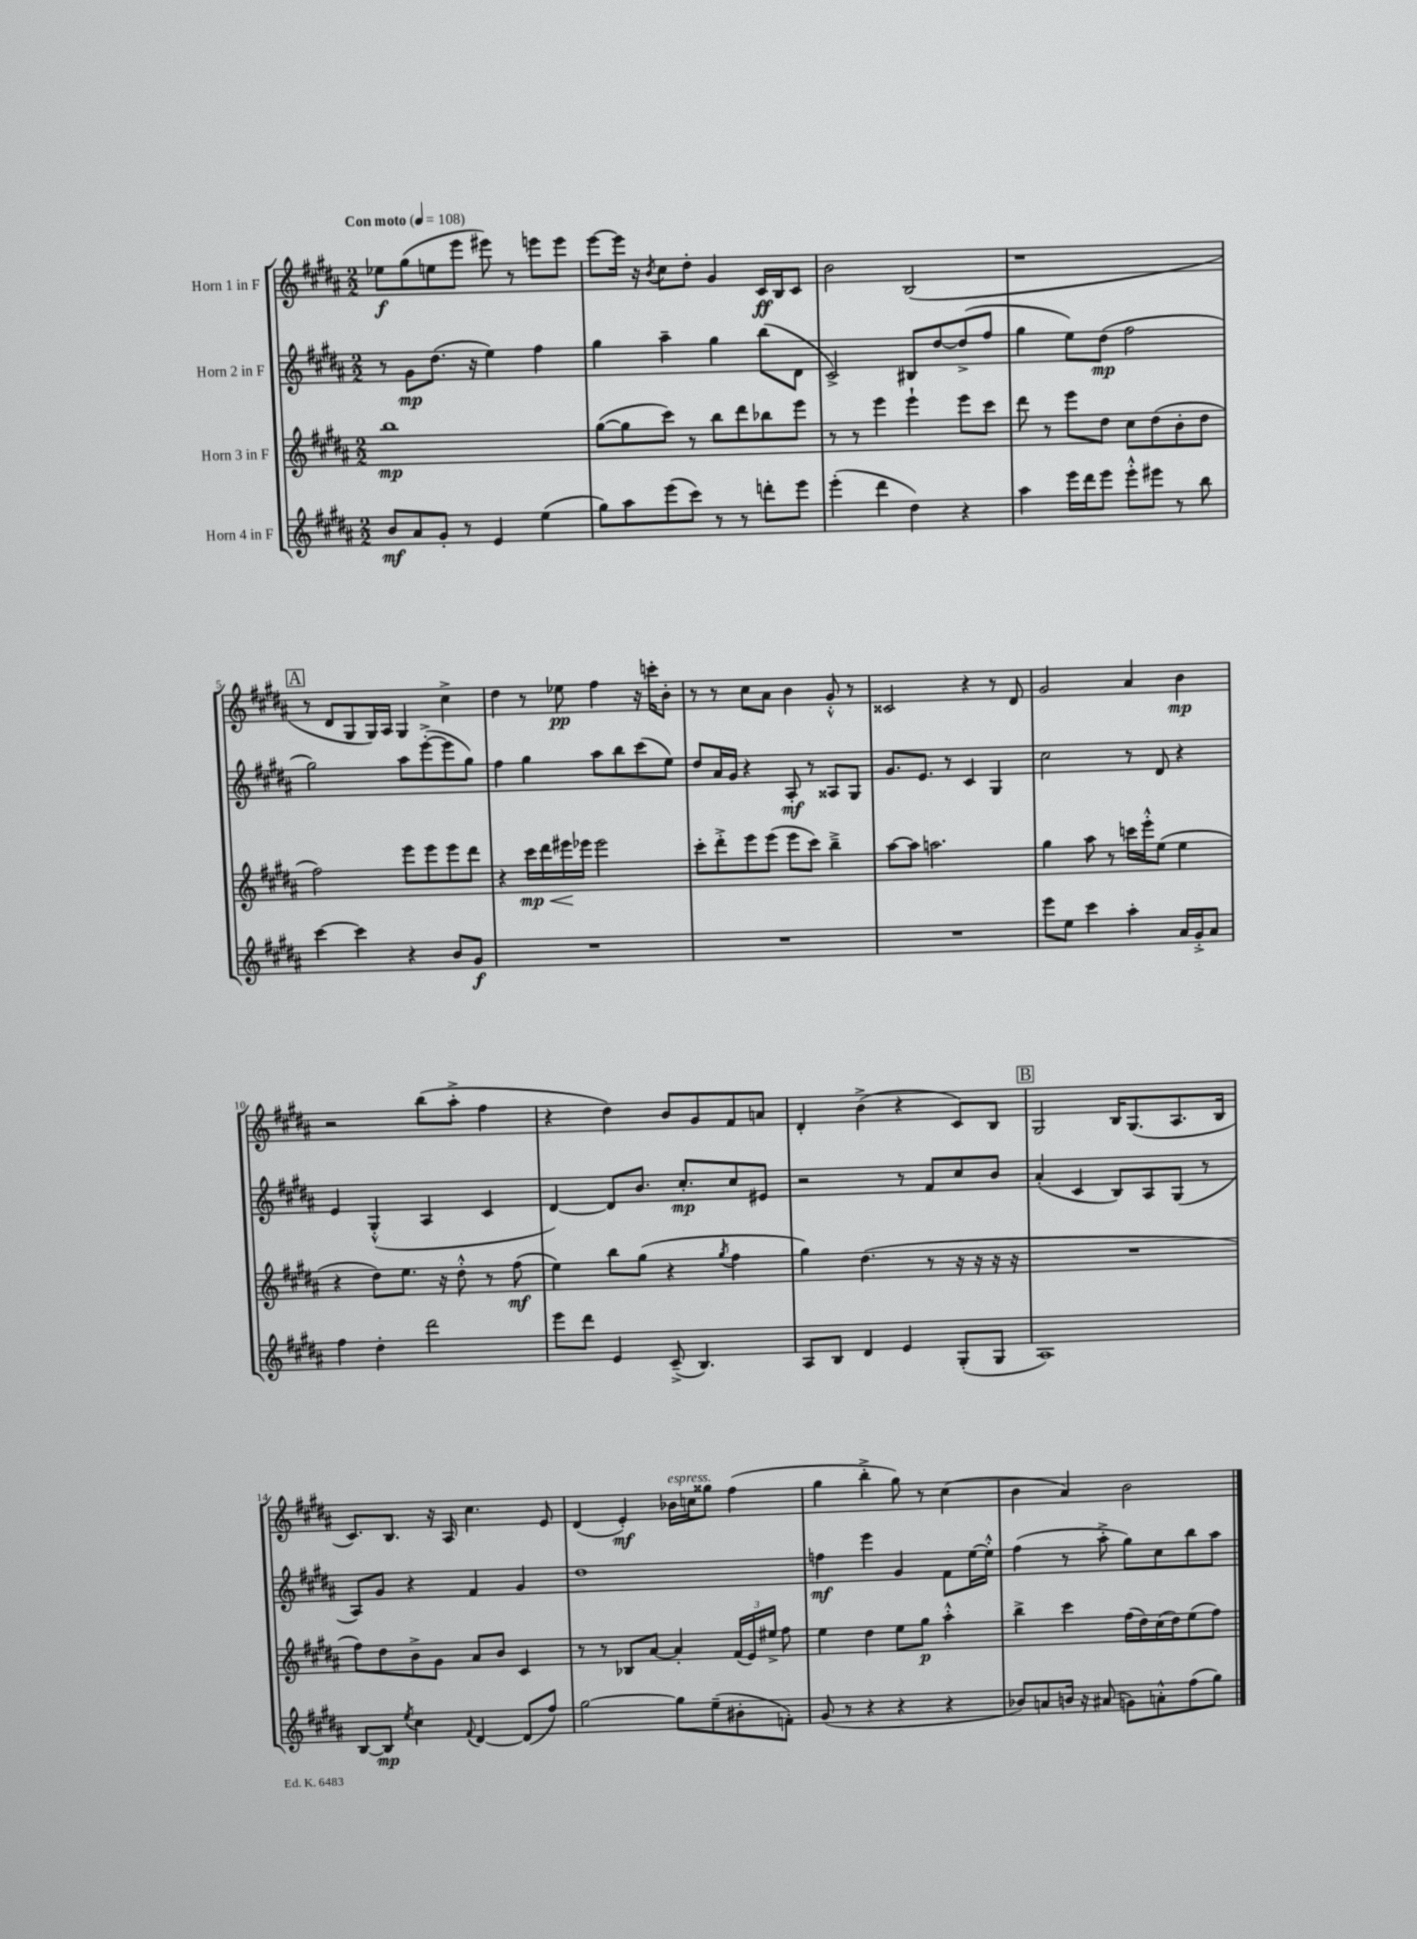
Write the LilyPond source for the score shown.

<<
\new StaffGroup <<
\new Staff = "s0" \with { instrumentName = "Horn 1 in F" } {
    \clef treble \key b \major \numericTimeSignature \time 2/2 \tempo "Con moto" 4 = 108
    \autoBeamOff ees''8[\f gis''8( e''8 e'''8] eis'''8) r8 e'''8[ e'''8] |
    e'''8[~ e'''16] r16 \acciaccatura { b'8 } cis''8[ dis''8]-. gis'4 cis'16[\ff b16 cis'8] |
    b'2 b2( |
    r1 |
    \mark \markup { \box "A" } r8 dis'8[ gis8 gis16) ais16] gis4 cis''4-> |
    dis''4 r8 ees''8\pp fis''4 r16 c'''16[-. b'8]-. |
    r8 r8 cis''8[ ais'8] b'4 gis'8-.-^ r8 |
    cisis'2 r4 r8 dis'8 |
    gis'2 ais'4 b'4\mp |
    r2 b''8[( ais''8]-.-> fis''4 |
    r4 dis''4) b'8[ gis'8 fis'8 a'8] |
    dis'4-. b'4->( r4 cis'8[) b8] |
    \mark \markup { \box "B" } gis2 b16[ gis8.( ais8. b16] |
    cis'8.[) b8.] r16 ais16 cis''4. e'8 |
    dis'4( e'4-.\mf) bes'16[^\markup { \italic "espress." } c''16 gisis''8] fis''4( |
    gis''4 b''4-.-> gis''8) r8 cis''4( |
    b'4 ais'4) b'2 \bar "|." |
}
\new Staff = "s1" \with { instrumentName = "Horn 2 in F" } {
    \clef treble \key b \major \numericTimeSignature \time 2/2
    \autoBeamOff r8 gis'8[\mp dis''8.]( r16 e''4) fis''4 |
    gis''4 ais''4-- gis''4 b''8[( dis'8] |
    cis'2->) bis8[ dis''8~ dis''8->( fis''8] |
    gis''4 e''8[) dis''8]\mp( fis''2 |
    \mark \markup { \box "A" } gis''2) ais''8[ e'''8~-.->( e'''8 gis''8]) |
    fis''4 gis''4 ais''8[ b''8 cis'''8( e''8]) |
    dis''8[ ais'16 gis'16] r4 ais8-.\mf r8 aisis8[ gis8] |
    gis'8.[ e'8.] r8 cis'4 gis4 |
    cis''2 r8 dis'8 r4 |
    e'4 gis4-.-^( ais4 cis'4 |
    dis'4~) dis'8[ b'8.] cis''8.[-.\mp cis''8 eis'8] |
    r2 r8 fis'8[ cis''8 b'8] |
    \mark \markup { \box "B" } ais'4-.( cis'4 b8[) ais8 gis8]( r8 |
    ais8[) gis'8] r4 fis'4 gis'4 |
    dis''1 |
    f''4\mf e'''4 gis'4 fis'8[ e''16~ e''16]-.-^ |
    fis''4( r8 ais''8-.-> gis''8[) cis''8 b''8 ais''8] \bar "|." |
}
\new Staff = "s2" \with { instrumentName = "Horn 3 in F" } {
    \clef treble \key b \major \numericTimeSignature \time 2/2
    \autoBeamOff b''1\mp |
    gis''8[~( gis''8 cis'''8]) r8 b''8[ dis'''8 bes''8 e'''8] |
    r8 r8 e'''4 e'''4-! e'''8[ cis'''8] |
    dis'''8 r8 e'''8[ dis''8] cis''8[ dis''8( b'8-. dis''8] |
    \mark \markup { \box "A" } fis''2) e'''8[ e'''8 e'''8 dis'''8] |
    r4 cis'''16[\mp\< dis'''16 eis'''16\! ees'''16] ees'''2 |
    cis'''8[-. dis'''8-.-> e'''8 e'''8]( e'''8[ cis'''8]) b''4---> |
    ais''8[~ ais''8] a''2. |
    gis''4 ais''8 r8 c'''16[ e'''16-.-^ e''8]( e''4 |
    r4 dis''8[) e''8.] r16 dis''8-.-^ r8 fis''8\mf( |
    e''4) b''8[ gis''8]( r4 \acciaccatura { gis''8 } fis''4 |
    gis''4) dis''4.( r8 r16 r16 r16 r16 |
    \mark \markup { \box "B" } R1 |
    fis''8[) dis''8 b'8-> gis'8] ais'8[ b'8] cis'4 |
    r8 r8 bes8[ ais'8]~ ais'4-. \tuplet 3/2 { fis'16[( e'16) eis''16]-> } fis''8 |
    e''4 dis''4 e''8[ gis''8]\p ais''4-.-^ |
    b''4-> cis'''4 fis''16[( dis''16) cis''16( dis''16) e''8( fis''8]) \bar "|." |
}
\new Staff = "s3" \with { instrumentName = "Horn 4 in F" } {
    \clef treble \key b \major \numericTimeSignature \time 2/2
    \autoBeamOff b'8[\mf ais'8 gis'8]-. r8 e'4 e''4( |
    gis''8[) ais''8 e'''8( cis'''8]) r8 r8 d'''8[-. e'''8] |
    e'''4-.( dis'''4 dis''4) r4 |
    ais''4 e'''16[ dis'''16 e'''8] e'''8[-.-^ eis'''8] r8 b''8 |
    \mark \markup { \box "A" } cis'''4~ cis'''4 r4 b'8[ gis'8]\f |
    R1 |
    R1 |
    R1 |
    e'''8[ e''8] cis'''4 ais''4-. ais'16[ gis'16-.-> ais'8] |
    fis''4 dis''4-. dis'''2 |
    e'''8[ dis'''8] e'4 cis'8--->( b4.) |
    ais8[ b8] dis'4 e'4 gis8[-.( gis8] |
    \mark \markup { \box "B" } ais1) |
    b8[~ b8]\mp \acciaccatura { e''8 } cis''4 \appoggiatura { fis'8 } dis'4~ dis'8[( fis''8]) |
    gis''2~ gis''8[ e''8--( bis'8-. f'8]-.) |
    gis'8( r8 r4 r4 r4 |
    bes'8[) a'8 b'16] r16 ais'8( g'8[) a'8-.-^ fis''8( gis''8]) \bar "|." |
}
>>
>>
